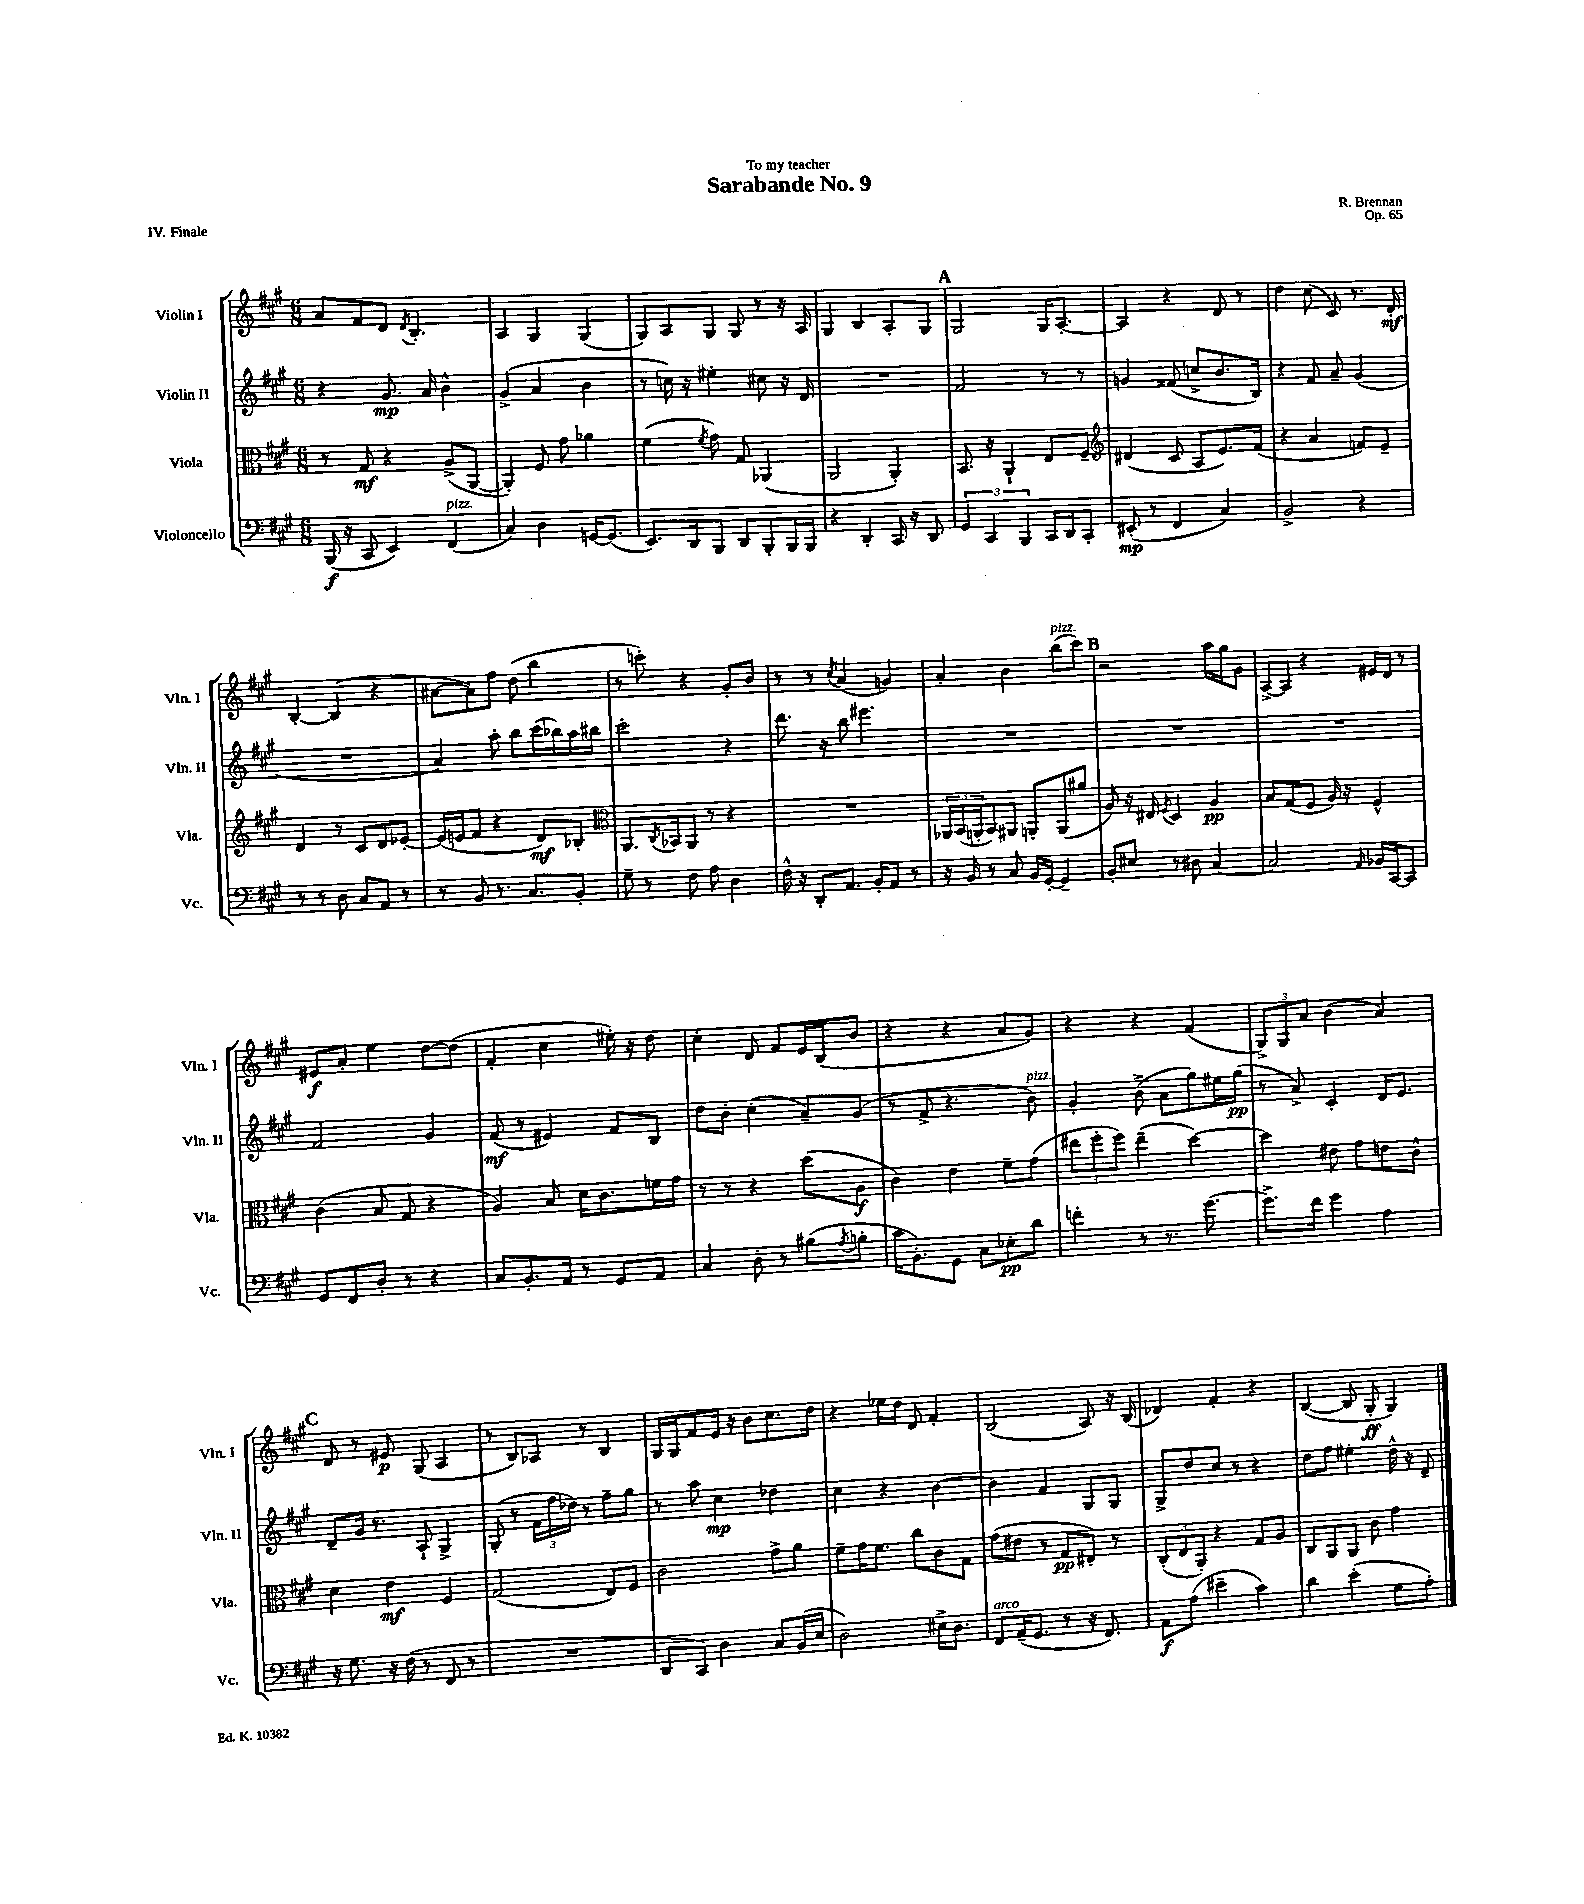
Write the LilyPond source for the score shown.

\header { title = "Sarabande No. 9" composer = "R. Brennan" dedication = "To my teacher" opus = "Op. 65" piece = "IV. Finale" }
<<
\new StaffGroup <<
\new Staff = "s0" \with { instrumentName = "Violin I" shortInstrumentName = "Vln. I" } {
    \clef treble \key a \major \numericTimeSignature \time 6/8
    a'8 fis'8 d'8 \acciaccatura { d'8 } b4.-. |
    a4 gis4 gis4( |
    gis8) a8 gis8 gis8 r8 r16 a16 |
    gis4 b4 a8-. gis8 |
    \mark \markup { \bold "A" } gis2 gis16 a8.~-. |
    a4 r4 d'8 r8 |
    d''4 cis''8( cis'8) r8. d'16-.\mf |
    b4~-. b4( r4 |
    ais'8~ ais'8) fis''8 d''8( b''4 |
    r8 c'''8-.) r4 gis'8-. b'8 |
    r8 r8 \acciaccatura { cis''8 } a'4( g'4) |
    a'4-. b'4 b''8^\markup { \italic "pizz." }( cis'''8) |
    \mark \markup { \bold "B" } r2 a''16 gis''16 gis'8 |
    a8~-> a8 r4 eis'16 d'16 r8 |
    eis'8\f a'8-. e''4 d''8~ d''8( |
    fis'4-. cis''4 eis''16-.) r16 d''8 |
    cis''4-. d'8 fis'8 e'16 b16( b'8 |
    r4 r4 a'8 gis'8) |
    r4 r4 fis'4( |
    \tuplet 3/2 { gis8->) gis8 a'8 } b'4( a'4) |
    \mark \markup { \bold "C" } d'8 r8 eis'8\p gis8( a4 |
    r8 b8) aes8 r8 b4 |
    gis16 gis16 fis'8 e'16 r16 b'8 cis''8. d''16 |
    r4 ees''16 d''16 d'8 fis'4-. |
    b2( a8) r16 b16( |
    des'4) fis'4-. r4 |
    b4~( b8 gis8-.\ff gis4) \bar "|." |
}
\new Staff = "s1" \with { instrumentName = "Violin II" shortInstrumentName = "Vln. II" } {
    \clef treble \key a \major \numericTimeSignature \time 6/8
    r4 gis'8.\mp a'16 b'4-^ |
    gis'4->( a'4 b'4 |
    r8 c''16) r16 eis''4-. cis''8 r16 d'16 |
    R2. |
    \mark \markup { \bold "A" } fis'2 r8 r8 |
    g'4 fisis'8( c''8-> b'8. b16) |
    r4 fis'8 a'8-- gis'4( |
    R2. |
    a'4) a''8-. b''8 cis'''16( bes''16) a''16 bis''16 |
    cis'''2-. r4 |
    d'''8. r16 b''8 eis'''4. |
    R2. |
    \mark \markup { \bold "B" } R2. |
    R2. |
    fis'2 gis'4 |
    fis'8\mf( r8 eis'4) fis'8 b8 |
    d''8 b'8-. cis''4-.( a'8--) gis'8( |
    r8 fis'8-> r4. b'8^\markup { \italic "pizz." }) |
    gis'4-. b'8->( a'8 gis''8) eis''16 gis''16\pp( |
    r8 a'8->) cis'4-. d'16 e'8. |
    \mark \markup { \bold "C" } d'8-- gis'16 r8. a8-! gis4-> |
    gis8-.( r8 \tuplet 3/2 { fis'16 fis''16 des''16) } r8 fis''8-- gis''8 |
    r8 a''8 cis''4\mp des''4 |
    cis''4 r4 b'4~ |
    b'4 fis'4 gis8 gis8 |
    gis8-> d''8 cis''8 r8 r4 |
    d''8 fis''8 eis''4-. d''16-^ r16 d'8-- \bar "|." |
}
\new Staff = "s2" \with { instrumentName = "Viola" shortInstrumentName = "Vla." } {
    \clef alto \key a \major \numericTimeSignature \time 6/8
    r8 gis8\mf r4 a8->( a,8~ |
    a,4-.) fis8 gis'8 aes'4 |
    fis'4( \acciaccatura { fis'8 } gis'8) gis8 aes,4( |
    a,2 a,4-.) |
    \mark \markup { \bold "A" } b,8. r16 a,4-! e8 fis8-- |
    \clef treble dis'4( cis'8 a8 e'8.) fis'16( |
    r4 a'4 f'8) e'8-- |
    d'4 r8 cis'8 d'8 ees'8~-. |
    ees'16( e'16 fis'8 r4 d'8\mf) bes8-. |
    \clef alto a,8. \acciaccatura { cis8 } bes,16 a,8 r8 r4 |
    R2. |
    \tuplet 3/2 { aes,16 b,16( a,16-. } b,8) ais,8 a,8-. a,8( ais'8 |
    \mark \markup { \bold "B" } a8) r16 eis16 \acciaccatura { fis8 } d4 a4\pp |
    b8 gis8( fis8 a16) r16 fis4-^ |
    cis'4( b8 gis8 r4 |
    a4) b8 d'16 cis'8. f'16 gis'16 |
    r8 r8 r4 d''8( a8\f |
    cis'4) e'4 fis'8-- gis'8( |
    \tuplet 3/2 { eis''8 fis''8-. fis''8) } eis''4--( d''4~) |
    d''4 eis'8 gis'8 e'8 cis'8-^ |
    \mark \markup { \bold "C" } d'4 e'4\mf fis4 |
    gis2( e8) fis8 |
    cis'2 gis'8-> a'8 |
    fis'8-- gis'16 fis'8. cis''8 cis'8 gis8 |
    gis'8( eis'8 r8 gis8\pp eis8-.) r8 |
    \tuplet 3/2 { cis8-.( e8 a,8-.) } r4 gis8 a8 |
    cis8 a,8 a,8 cis'8 gis'4 \bar "|." |
}
\new Staff = "s3" \with { instrumentName = "Violoncello" shortInstrumentName = "Vc." } {
    \clef bass \key a \major \numericTimeSignature \time 6/8
    b,,16\f( r16 cis,8 e,4) fis,4^\markup { \italic "pizz." }( |
    cis4) d4 g,16~ g,8.( |
    e,8.) d,16 b,,8 d,8 b,,8-. b,,16 b,,16 |
    r4 d,4-. cis,16 r16 d,8 |
    \mark \markup { \bold "A" } \tuplet 3/2 { gis,4 cis,4 b,,4 } cis,16 d,16 cis,8-. |
    eis,8-.\mp( r8 fis,4 cis4) |
    b,2-> r4 |
    r8 r8 d8 cis8 a,8 r8 |
    r8 b,8 r8. cis8. b,8-. |
    gis8-- r8 fis8 a8 d4 |
    fis16-^ r16 d,8-. a,8. b,16-. a,8 r8 |
    r16 b,16 r8 cis8 b,16 gis,16~-. gis,4-- |
    \mark \markup { \bold "B" } b,8-. eis8 r8 dis8 cis4~ |
    cis2 \grace { a,16 } bes,16 cis,16~ cis,8 |
    gis,8 fis,8 d8-. r8 r4 |
    cis8 b,8.-. a,16 r8 gis,8 a,8 |
    cis4 d8-. r8 bis8( \acciaccatura { a8 } b8-. |
    cis'16 b,8.-.) gis,8 cis8 ees8-.\pp d'8 |
    f'4-. r8 r8. gis'8.~ |
    gis'8.-> fis'16 gis'4 a4 |
    \mark \markup { \bold "C" } r16 gis8. r16 fis16( r8 fis,8 r8 |
    R2. |
    d,8 cis,8) d4 cis8 b,16( e16 |
    d2) eis16-> d8. |
    fis,8^\markup { \italic "arco" } a,16--( gis,8. r8 r16 fis,8.) |
    a,8\f a8( eis'4-- cis'4) |
    d'4 e'4-.( gis8 a8-.) \bar "|." |
}
>>
>>
\layout { \context { \Score \remove "Bar_number_engraver" } }
